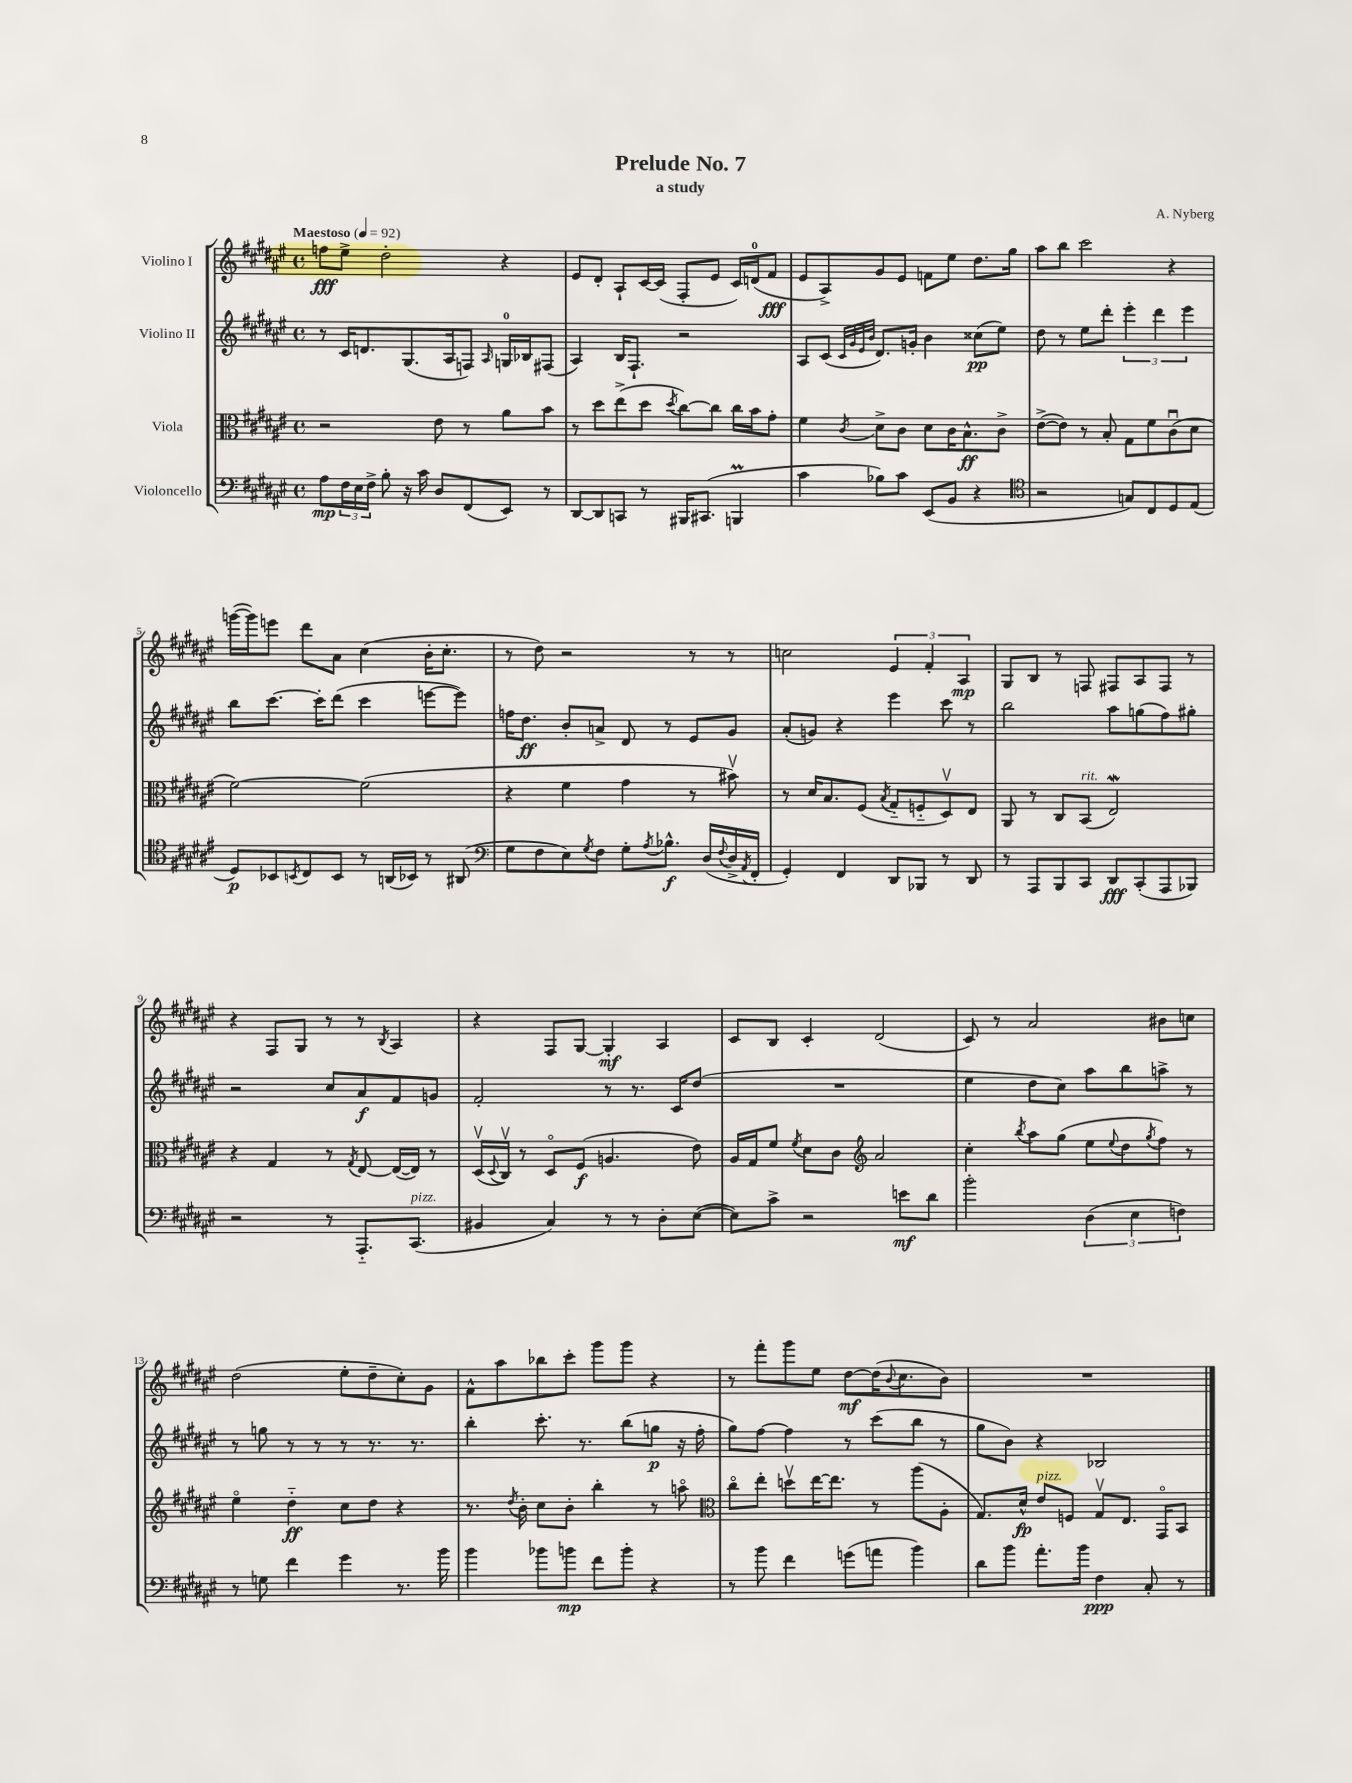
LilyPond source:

\header { title = "Prelude No. 7" composer = "A. Nyberg" subtitle = "a study" }
<<
\new StaffGroup <<
\new Staff = "s0" \with { instrumentName = "Violino I" } {
    \clef treble \key fis \major \defaultTimeSignature \time 4/4 \tempo "Maestoso" 4 = 92
    f''8\fff eis''8-> dis''2-. r4 |
    eis'8 dis'8-. ais8-! cis'16~ cis'16( fis8-. eis'8 cis'16) d'16-0( fis'8\fff |
    eis'8 ais8->) gis'8 eis'8 f'8 eis''8 dis''8. gis''16 |
    ais''8 b''8 cis'''2 r4 |
    g'''16~( g'''16) e'''8 dis'''8 ais'8 cis''4( b'16-. cis''8.-. |
    r8 dis''8) r2 r8 r8 |
    c''2 \tuplet 3/2 { eis'4 fis'4-. ais4\mp } |
    gis8 b8 r8 f8 fis8 ais8 fis8 r8 |
    r4 fis8 gis8 r8 r8 \acciaccatura { b8 } ais4 |
    r4 fis8 gis8~ gis4-.\mf ais4 |
    cis'8 b8 cis'4-. dis'2( |
    cis'8) r8 ais'2 bis'8 c''8 |
    dis''2( eis''8-. dis''8-- cis''8-.) gis'8 |
    fis'8-^ ais''8 bes''8 cis'''8-. gis'''8 gis'''8 r4 |
    r8 fis'''8-. gis'''8 eis''8 dis''8~\mf dis''16( \appoggiatura { b'8 } cis''8. b'8) |
    R1 \bar "|." |
}
\new Staff = "s1" \with { instrumentName = "Violino II" } {
    \clef treble \key fis \major \defaultTimeSignature \time 4/4
    r8 cis'16 d'8. gis8.( ais16 f8) \grace { ais16 } g16-0 bes16 fis8( |
    ais4) b16 fis8.-! r2 |
    ais8 cis'8( \grace { cis'32 gis'32 eis'32 b'32 } dis'8.) g'16-. b'4 cisis''8\pp( eis''8) |
    dis''8 r8 eis''8 dis'''8-. \tuplet 3/2 { eis'''4-. dis'''4 eis'''4 } |
    b''8 cis'''8.~ cis'''16-. dis'''8( cis'''4 e'''8~ e'''8) |
    f''16 dis''8.\ff b'8-. a'8-> dis'8 r8 eis'8 gis'8 |
    ais'8-.( g'8) r4 eis'''4 cis'''8 r8 |
    b''2 ais''8 g''8( fis''8) gis''8-. |
    r2 cis''8 ais'8\f fis'8 g'8 |
    fis'2-. r8 r8. cis'16 dis''8( |
    R1 |
    eis''4 dis''8 cis''8) ais''8 b''8 a''8-> r8 |
    r8 g''8 r8 r8 r8 r8. r8. |
    b''4-. cis'''8.-. r8. b''8( g''8\p r16 fis''16-. |
    gis''8) fis''8~ fis''4 r8 cis'''8( b''8 r8 |
    gis''8 b'8) r4 bes2 \bar "|." |
}
\new Staff = "s2" \with { instrumentName = "Viola" } {
    \clef alto \key fis \major \defaultTimeSignature \time 4/4
    r2 eis'8 r8 ais'8 b'8 |
    r8 dis''8 eis''8->( dis''8 \acciaccatura { dis''8 } cis''8~) cis''8 cis''16 b'16 gis'8-. |
    fis'4 \acciaccatura { cis'8 } dis'8-> cis'8 dis'8 cis'16 b8.-^\ff cis'8-> |
    eis'8~->( eis'8) r8 b8-. gis8 fis'8 cis'8\downbow( dis'8 |
    fis'2~) fis'2( |
    r4 fis'4 gis'4 r8 bis'8\upbow) |
    r8 dis'16 b8. fis8( \acciaccatura { b8 } gis8-_ f8-_ dis8\upbow) eis8 |
    ais,8 r8 cis8 b,8^\markup { \italic "rit." }( eis2\mordent) |
    r4 gis4 r8 \acciaccatura { gis8 } eis8~ eis16~( eis16) r8 |
    dis16\upbow( \appoggiatura { dis8 } cis16\upbow) r8 dis8\flageolet fis8\f( a4. eis'8) |
    ais16 gis16 fis'8 \acciaccatura { fis'8 } dis'8 cis'8 \clef treble ais'2 |
    cis''4-. \acciaccatura { b''8 } ais''8 gis''8( eis''8 \appoggiatura { eis''8 } dis''8 \acciaccatura { gis''8 } fis''8) r8 |
    eis''4\flageolet dis''4-_\ff cis''8 dis''8 r4 |
    r8. \acciaccatura { dis''8 } b'16-. cis''8 b'8-. b''4-. r8 a''8\flageolet |
    \clef alto cis''8\flageolet eis''8-. d''8\upbow eis''16~ eis''8. r8 ais''8( ais8-. |
    gis8.) dis'16-^\fp eis'8^\markup { \italic "pizz." } f8 gis8\upbow eis8. gis,16\flageolet b,8 \bar "|." |
}
\new Staff = "s3" \with { instrumentName = "Violoncello" } {
    \clef bass \key fis \major \defaultTimeSignature \time 4/4
    ais8\mp \tuplet 3/2 { fis16 eis16 fis16-> } b8-. r16 cis'16 dis8 fis,8( eis,8) r8 |
    dis,8~ dis,8 c,8 r8 bis,,16 cis,8.( b,,4\prall |
    cis'4 bes8) cis'8 eis,8( b,8 r4 |
    \clef tenor r2 g8) cis8 dis8 eis8( |
    dis8\p) bes,8 \acciaccatura { b,8 } cis8 b,8 r8 a,16( bes,16) r8 ais,8( |
    \clef bass gis8 fis8 eis8) \acciaccatura { gis8 } fis8 gis8-. \acciaccatura { ais8 } bes8.-^\f dis16( \appoggiatura { fis8 } dis16-> \acciaccatura { ais,8 } fis,16-. |
    gis,4-.) fis,4 dis,8 bes,,8 r8 dis,8 |
    r8 ais,,8 b,,8 cis,8 dis,8\fff cis,8-.( ais,,8 bes,,8) |
    r2 r8 ais,,8.-_ cis,8.^\markup { \italic "pizz." }( |
    bis,4 cis4) r8 r8 dis8-. eis8~( |
    eis8) cis'8-> r2 e'8\mf dis'8 |
    b'2-. \tuplet 3/2 { dis4( eis4 f4) } |
    r8 g8 fis'4 gis'4 r8. b'16 |
    b'4 bes'8 b'8\mp fis'8 b'8-. r4 |
    r8 b'8 fis'4 g'8( a'8 b'4) |
    dis'8 b'8 ais'8.-. b'16 fis4\ppp cis8-. r8 \bar "|." |
}
>>
>>
